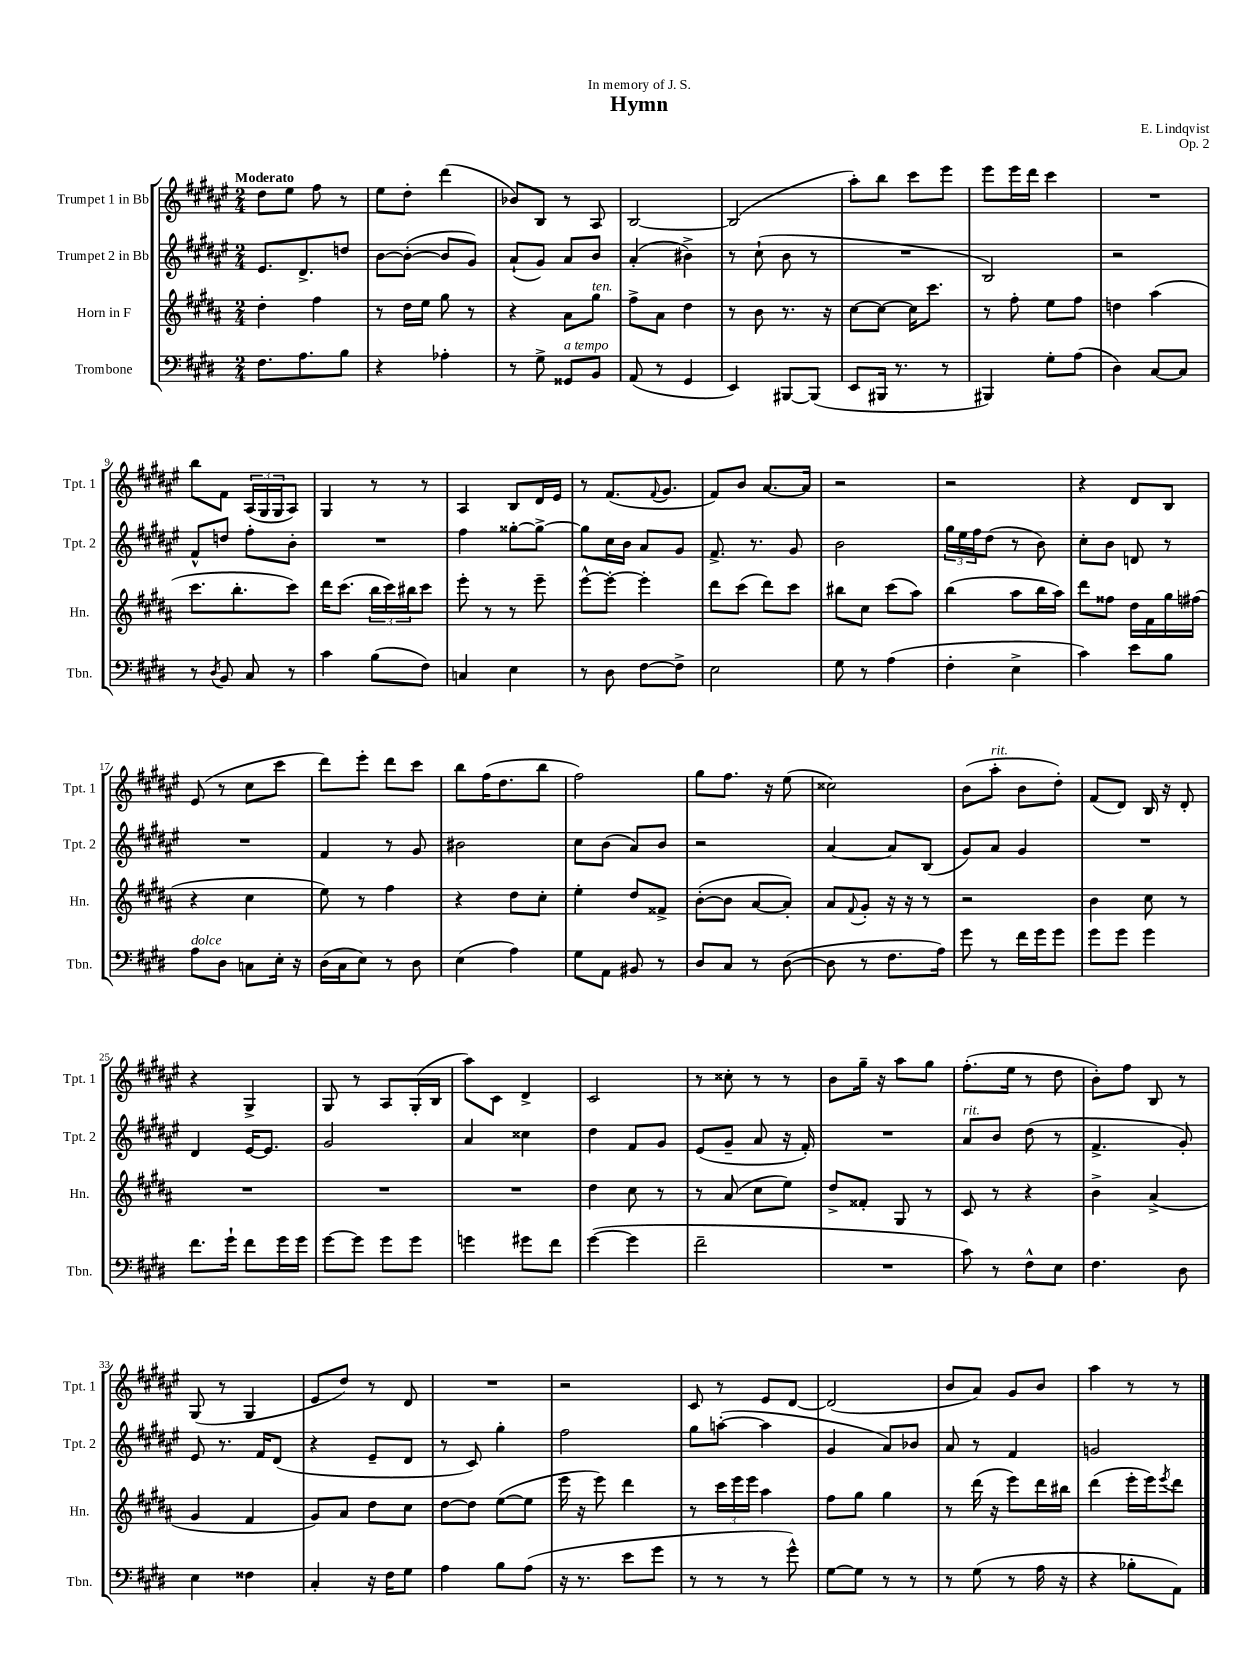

**kern	**kern	**kern	**kern
*staff4	*staff3	*staff2	*staff1
*clefF4	*clefG2	*clefG2	*clefG2
*k[f#c#g#d#]	*k[f#c#g#d#a#]	*k[f#c#g#d#a#e#]	*k[f#c#g#d#a#e#]
*M2/4	*M2/4	*M2/4	*M2/4
8.F#	4dd#'	8.e#	8dd#
.	.	.	8ee#
8.A	.	8.d#^	.
.	4ff#	.	8ff#
8B	.	8dd	8r
=	=	=	=
4r	8r	[8b	8ee#
.	16dd#	(8b'_	8dd#'
.	16ee	.	.
4A-'	8gg#	8b]	(4ddd#
.	8r	8g#)	.
=	=	=	=
8r	4r	(8a#`	8b-)
8G#^	.	8g#)	8B
8GG##	8a#	8a#	8r
8BB	8gg#	8b	8A#
=	=	=	=
(8AA	8ff#^	(4a#'	[2B
8r	8a#	.	.
4GG#	4dd#	4b#^)	.
=	=	=	=
4EE)	8r	8r	(2B]
.	8b	(8cc#`	.
[8BBB#	8.r	8b	.
(8BBB#]	.	8r	.
.	16r	.	.
=	=	=	=
8EE	[8cc#	2r	8aa#')
16BBB#	8cc#_	.	8bb
8.r	.	.	.
.	16cc#]	.	8ccc#
.	8.ccc#	.	.
8r	.	.	8eee#
=	=	=	=
4BBB#)	8r	2B)	8eee#
.	8ff#'	.	16eee#
.	.	.	16ddd#
8G#'	8ee	.	4ccc#
(8A	8ff#	.	.
=	=	=	=
4D#)	4dd	2r	2r
[8C#	(4aa#	.	.
8C#]	.	.	.
=	=	=	=
8r	8.ccc#	8f#^^	8bb
8qD#	.	.	.
8BB	.	8dd	8f#
.	8.bb'	.	.
8C#	.	8ff#'	(24A#
.	.	.	24G#
.	.	.	24G#
8r	8ccc#)	8b'	8A#)
=	=	=	=
4c#	16ddd#	2r	4G#
.	(8.ccc#	.	.
(8B	24bb	.	8r
.	24ccc#)	.	.
.	24bb#	.	.
8F#)	8ccc#	.	8r
=	=	=	=
4C	8eee'	4ff#	4A#
.	8r	.	.
4E	8r	[8gg##'	8B
.	8eee~	8gg##^_	16d#
.	.	.	16e#
=	=	=	=
8r	[8eee^^	8gg##]	8r
8D#	8eee'_	16cc#	(8.f#
.	.	16b	.
[8F#	4eee']	8a#	.
.	.	.	8qqf#
.	.	.	8.g#
8F#^]	.	8g#	.
=	=	=	=
2E	8ddd#	8.f#^	8f#)
.	(8ccc#	.	8b
.	.	8.r	.
.	8ddd#)	.	[8.a#
.	8ccc#	8g#	.
.	.	.	16a#]
=	=	=	=
8G#	8bb#	2b	2r
8r	8cc#	.	.
(4A	(8ccc#	.	.
.	8aa#)	.	.
=	=	=	=
4F#'	(4bb	24gg#	2r
.	.	24ee#	.
.	.	24ff#	.
.	.	(8dd#	.
4E^	8aa#	8r	.
.	16bb	8b)	.
.	16aa#)	.	.
=	=	=	=
4c#)	8ddd#	8cc#'	4r
.	8ff##	8b	.
8e	16dd#	8d	8d#
.	16f#	.	.
8B	16gg#	8r	8B
.	(16ff#	.	.
=	=	=	=
8A	4r	2r	(8e#
8D#	.	.	8r
8C	4cc#	.	8cc#
16E'	.	.	8ccc#
16r	.	.	.
=	=	=	=
(16D#	8ee)	4f#	8ddd#)
16C#	.	.	.
8E)	8r	.	8eee#'
8r	4ff#	8r	8ddd#
8D#	.	8g#	8ccc#
=	=	=	=
(4E	4r	2b#	8bb
.	.	.	(16ff#
.	.	.	8.dd#
4A)	8dd#	.	.
.	8cc#'	.	8bb
=	=	=	=
8G#	4ee'	8cc#	2ff#)
8AA	.	(8b	.
8BB#	8dd#	8a#)	.
8r	8f##^	8b	.
=	=	=	=
8D#	([8b'	2r	8gg#
8C#	8b]	.	8.ff#
8r	[8a#	.	.
.	.	.	16r
([8D#	8a#'])	.	(8ee#
=	=	=	=
8D#]	8a#	[4a#	2cc##)
.	8qqf#	.	.
8r	8g#'	.	.
8.F#	16r	8a#]	.
.	16r	.	.
.	8r	(8B	.
16A)	.	.	.
=	=	=	=
8g#	2r	8g#)	(8b
8r	.	8a#	8aa#'
16f#	.	4g#	8b
16g#	.	.	.
8g#	.	.	8dd#')
=	=	=	=
8g#	4b	2r	(8f#
8g#	.	.	8d#)
4g#	8cc#	.	16B
.	.	.	16r
.	8r	.	8d#'
=	=	=	=
8.f#	2r	4d#	4r
16g#`	.	.	.
8f#	.	[16e#	4G#^
.	.	8.e#]	.
16g#	.	.	.
16g#	.	.	.
=	=	=	=
[8g#	2r	2g#	8G#
8g#]	.	.	8r
8g#	.	.	8A#
8g#	.	.	(16G#'
.	.	.	16B
=	=	=	=
4g	2r	4a#	8aa#)
.	.	.	8c#
8g#	.	4cc##	4d#^
8f#	.	.	.
=	=	=	=
([4g#	4dd#	4dd#	2c#
4g#]	8cc#	8f#	.
.	8r	8g#	.
=	=	=	=
2f#~	8r	(8e#	8r
.	(8a#	8g#~	8cc##'
.	8cc#	8a#	8r
.	8ee)	16r	8r
.	.	16f#')	.
=	=	=	=
2r	8dd#^	2r	8b
.	8f##'	.	16gg#~
.	.	.	16r
.	8G#	.	8aa#
.	8r	.	8gg#
=	=	=	=
8c#)	8c#	8a#	(8.ff#'
8r	8r	8b	.
.	.	.	16ee#
8F#^^	4r	(8dd#	8r
8E	.	8r	8dd#
=	=	=	=
4.F#	4b^	4.f#^	8b')
.	.	.	8ff#
.	(4a#^	.	8B
8D#	.	8g#')	8r
=	=	=	=
4E	4g#	8e#	(8G#
.	.	8.r	8r
4F##	4f#	.	4G#
.	.	16f#	.
.	.	(8d#	.
=	=	=	=
4C#'	8g#)	4r	8e#
.	8a#	.	8dd#)
16r	8dd#	8e#~	8r
16F#	.	.	.
8G#	8cc#	8d#	8d#
=	=	=	=
4A	[8dd#	8r	2r
.	8dd#]	8c#)	.
8B	([8ee	4gg#'	.
(8A	8ee]	.	.
=	=	=	=
16r	16eee	2ff#	2r
8.r	16r	.	.
.	8eee)	.	.
8e	4ddd#	.	.
8g#	.	.	.
=	=	=	=
8r	8r	8gg#	8c#
8r	24ccc#	([8aa'	8r
.	24eee	.	.
.	24eee	.	.
8r	4aa#	4aa]	8e#
8g#^^)	.	.	[8d#
=	=	=	=
[8G#	8ff#	4g#	(2d#]
8G#]	8gg#	.	.
8r	4gg#	8a#)	.
8r	.	8b-	.
=	=	=	=
8r	8r	8a#	8b
(8G#	(16ddd#	8r	8a#)
.	16r	.	.
8r	8eee)	4f#	8g#
16A	16ddd#	.	8b
16r	16bb#	.	.
=	=	=	=
4r	(4ddd#	2g	4aa#
8B-'	16eee'	.	8r
.	16eee)	.	.
.	8qeee	.	.
8AA)	8ddd#	.	8r
==	==	==	==
*-	*-	*-	*-
